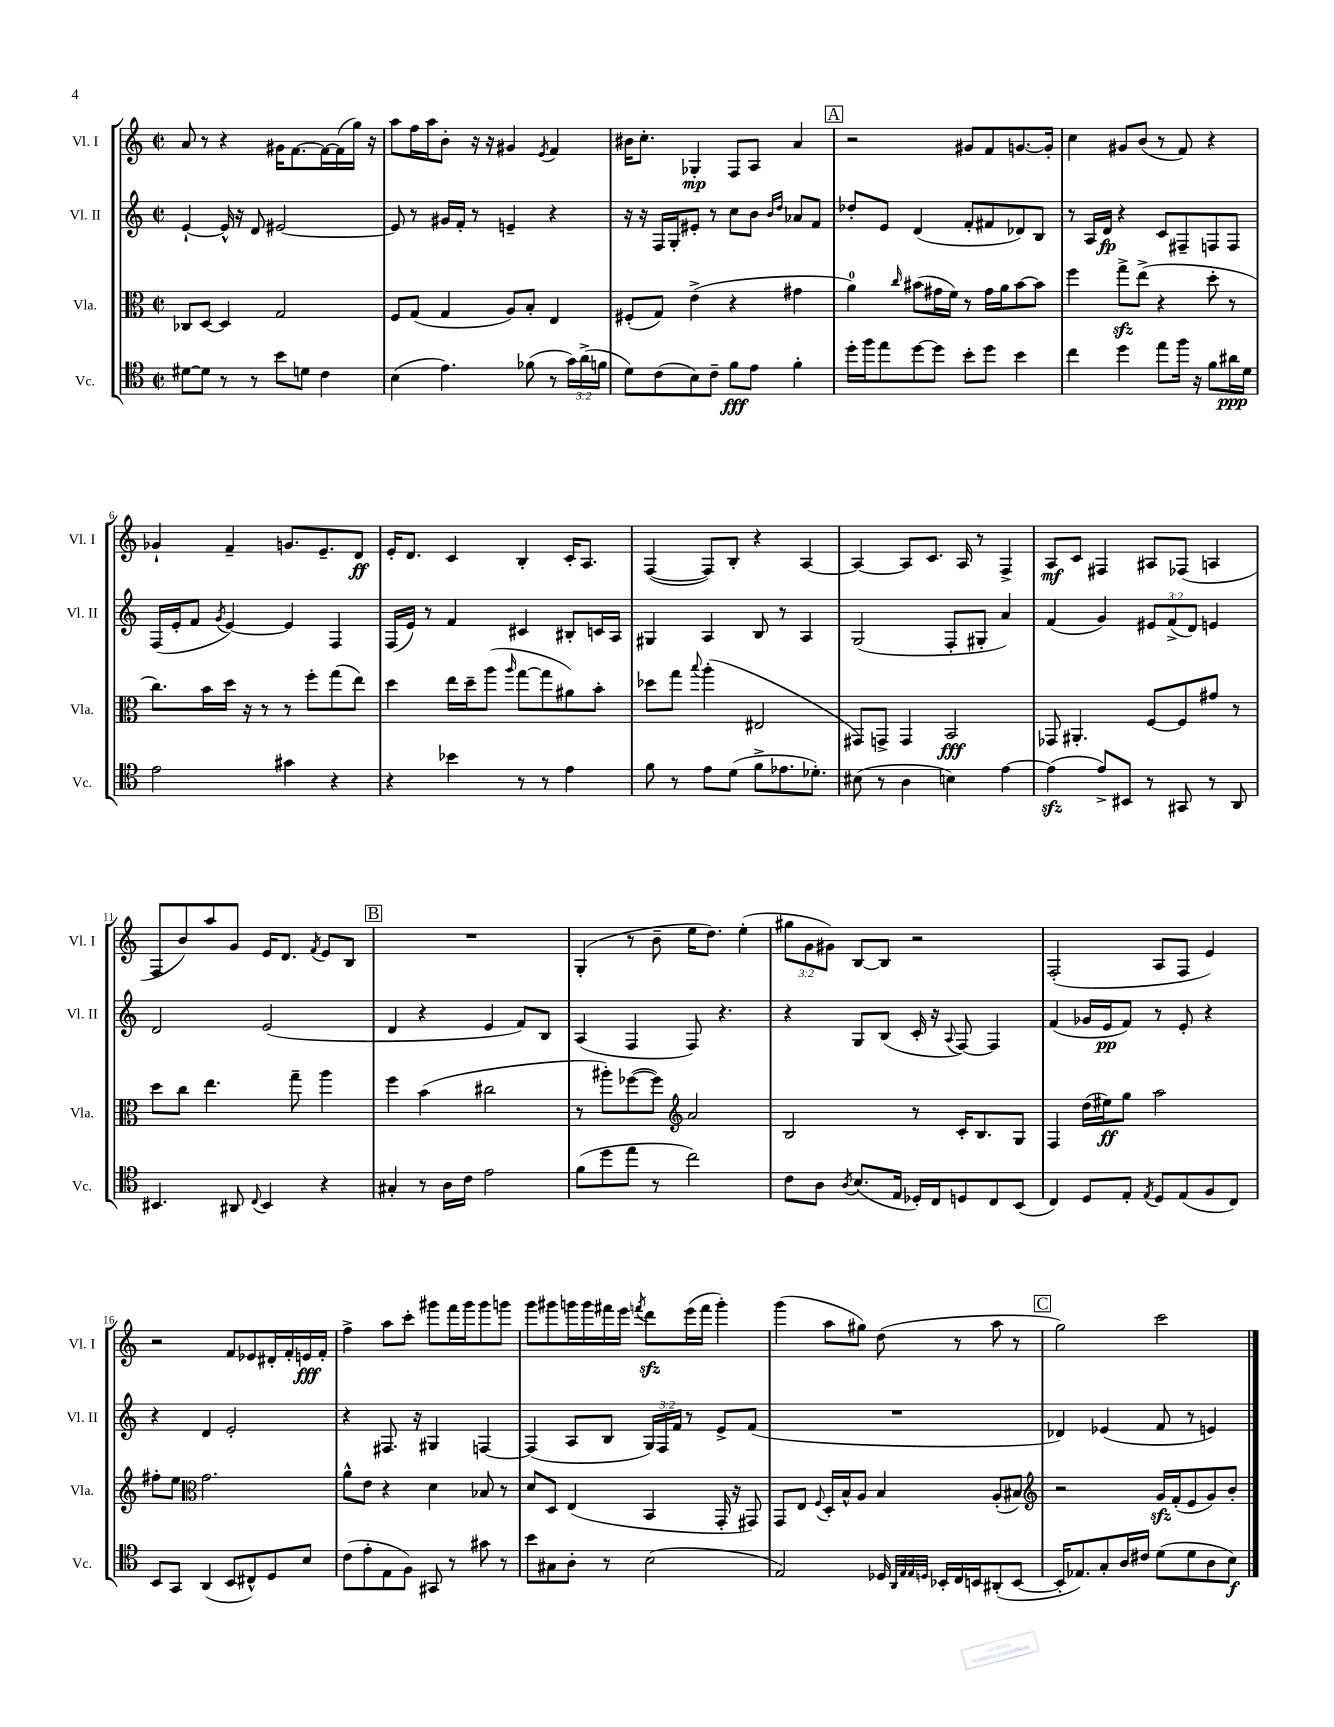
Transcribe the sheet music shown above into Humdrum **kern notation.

**kern	**kern	**kern	**kern
*staff4	*staff3	*staff2	*staff1
*clefC4	*clefC3	*clefG2	*clefG2
*k[]	*k[]	*k[]	*k[]
*M2/2	*M2/2	*M2/2	*M2/2
*met(c|)	*met(c|)	*met(c|)	*met(c|)
[8d#\L	8C-/L	[4e`/	8a/
8d#\]J	[8D/J	.	8r
8r	4D/]	16e^^/]	4r
.	.	16r	.
8r	.	8d/	.
8b\L	2G/	[2e#/	16g#\LK
.	.	.	[8.f\
8d\J	.	.	.
4c\	.	.	16f\_L
.	.	.	(16f\]
.	.	.	16gg\JJ)
.	.	.	16r
=	=	=	=
(4B\	8F/L	8e#/]	8aa\L
.	(8G/J	8r	16ff\L
.	.	.	16aa\J
4.e\)	4G/	16g#/LL	8b'\J
.	.	16f'/JJ	.
.	.	8r	16r
.	.	.	16r
.	8A/L)	4e~/	4g#/
(8f-\	8B'/J	.	.
.	.	.	8qe/
8r	4E/	4r	4f/
24g\LL)	.	.	.
(24a^\	.	.	.
24f\JJ	.	.	.
=	=	=	=
8d\L)	(8F#'/L	16r	16b#\LK
.	.	16r	8.cc'\J
(8c\	8G/J)	16F/LL	.
.	.	16G'/J	.
8B\)	(4e^\	8e#'/J	4G-'/
8c~\J	.	8r	.
8f\L	4r	8cc\L	8F/L
8e\J	.	8b\J	8A/J
.	.	16qqb/LL	.
.	.	16qqdd/JJ	.
4f'\	4g#\	8a-/L	4a/
.	.	8f/J	.
=	=	=	=
16dd'\LL	4a\)	8dd-'/L	2r
16ff\J	.	.	.
8ee\	.	8e/J	.
.	16qqcc/	.	.
[8dd\	(8b#\L	(4d/	.
8dd\]J	16g#\L	.	.
.	16f\JJ)	.	.
8b'\L	8r	8f'/L	8g#/L
8dd\J	16g#\LL	8f#/	8f/
.	16a\J	.	.
4b\	[8b#\	8d-/)	[8.g/
.	8b#\]J	8B/J	.
.	.	.	16g'/]Jk
=	=	=	=
4cc\	4ff\	8r	4cc\
.	.	16A/LL	.
.	.	16d/JJ	.
4dd\	8gg^\L	4r	8g#/L
.	(8ee^\J	.	(8b/J
8ee\L	4r	8c/L	8r
16ff\Jk	.	8F#~/	8f/)
16r	.	.	.
8f\L	8dd'\	8F/	4r
16a#\L	8r	8F/J	.
16d\JJ	.	.	.
=	=	=	=
2e\	8.cc\L)	(16F/LL	4g-`/
.	.	16e'/J	.
.	.	8f/J	.
.	16b\L	.	.
.	.	8qg/	.
.	16dd\JJ	[4e/)	4f~/
.	16r	.	.
.	8r	.	.
4g#\	8r	4e/]	8.g/L
.	8ff'\L	.	.
.	.	.	8.e~/
4r	(8gg\	4F/	.
.	8ee\J)	.	8d/J
=	=	=	=
4r	4dd\	(16F/LL	16e'/LK
.	.	16e/JJ)	8.d/J
.	.	8r	.
4b-\	16ee\LL	4f/	4c/
.	16dd~\J	.	.
.	(8aa\J	.	.
.	16qqaa/	.	.
8r	[8gg\L	4c#/	4B'/
8r	8gg\]	.	.
4e\	8a#\)	8B#'/L	16c'/LK
.	.	.	8.A/J
.	8b'\J	16c/L	.
.	.	16A/JJ	.
=	=	=	=
8f\	8dd-\L	4G#/	([4F/
8r	8gg\J	.	.
.	8qqbb/	.	.
8e\L	(4aa'\	4A/	8F/]L)
(8d\J	.	.	8B'/J
8f^\L	2E#/	8B/	4r
8.e-\	.	8r	.
.	.	4A/	[4A/
8.d-'\J)	.	.	.
=	=	=	=
(8B#\	8GG#/L)	(2G/	4A/_
8r	8GG^/J	.	.
4A\	4GG/	.	8A/]L
.	.	.	8.c/J
4B\)	2BB/	8F'/L	.
.	.	.	16A/
.	.	8G#'/J	8r
[4e\	.	4a/)	4F^/
=	=	=	=
(4e\]	8GG-/	(4f/	8A/L
.	4.AA#'/	.	8c/J
8e^/L)	.	4g/)	4F#/
8BB#/J	.	.	.
8r	[8F/L	12e#/L	8A#/L
.	.	(12f^/	.
8GG#/	8F/]	.	(8F-/J
.	.	12d/J)	.
8r	8g#/J	4e/	4A/
8AA/	8r	.	.
=	=	=	=
4.BB#/	8dd\L	2d/	8F/L
.	8cc\J	.	8b/)
.	4.ee\	.	8aa/
8AA#/	.	.	8g/J
8qqC/	.	.	.
4BB#/	.	(2e/	16e/LK
.	.	.	8.d/J
.	8gg~\	.	.
.	.	.	8qf/
4r	4aa\	.	8e/L
.	.	.	8B/J
=	=	=	=
4G#'/	4ff\	4d/	1r
8r	(4b\	4r	.
16A\LL	.	.	.
16c\JJ	.	.	.
2e\	2cc#\	4e/	.
.	.	8f/L)	.
.	.	8B/J	.
=	=	=	=
(8f\L	8r	(4A/	(4G'/
8dd\	8aa#'\L)	.	.
8ee\J	([8ff-\	4F/	8r
8r	8ff-\]J)	.	8b~\
*	*clefG2	*	*
2cc\)	2a/	8F/)	16ee\LK
.	.	.	8.dd\J)
.	.	4.r	.
.	.	.	(4ee'\
=	=	=	=
8c\L	2B/	4r	12gg#\L
.	.	.	12g\
8A\J	.	.	.
.	.	.	12g#\J)
8qA/	.	.	.
(8.B/L	.	8G/L	[8B/L
.	.	(8B/J	8B/]J
16E/Jk	.	.	.
16D-'/LL)	8r	16c'/	2r
16C/J	.	16r	.
.	.	8qqA/	.
8D/	16c'/LK	[8F/)	.
.	8.B/	.	.
8C/	.	4F/]	.
(8BB/J	8G/J	.	.
=	=	=	=
4C/)	4F/	(4f/	(2F'/
8D/L	(16dd\LL	16g-/LL	.
.	16ee#\J)	16e/J	.
8E'/J	8gg\J	8f/J)	.
8qE/	.	.	.
8D/L	2aa\	8r	8A/L
(8E/	.	8e'/	8F/J
8F/	.	4r	4e/)
8C/J)	.	.	.
=	=	=	=
8BB/L	8ff#'\L	4r	2r
8GG/J	8ee\J	.	.
*	*clefC3	*	*
(4AA/	2.g\	4d/	.
8BB/L	.	2e'/	8f/L
8C#^^/)	.	.	8e-/
8D/	.	.	16d#'/L
.	.	.	16f'/
8B/J	.	.	16e/
.	.	.	16f'/JJ
=	=	=	=
(8c\L	8a^^\L	4r	4ff^\
8e'\	8e\J	.	.
8E\	4r	8.F#/	8aa\L
8F\J)	.	.	8ccc'\J
.	.	16r	.
8GG#/	4d\	4G#/	8ggg#\L
8r	.	.	16fff\L
.	.	.	16ggg#\J
8g#\	8B-/	[4F/	8ggg#\
8r	8r	.	8ggg\J
=	=	=	=
8b\L	8d/L	(4F/]	8ggg\L
8G#\	8D/J	.	8ggg#\
8A'\J	(4E/	8A/L	16ggg\L
.	.	.	16ggg\
8r	.	8B/J	16fff#\
.	.	.	16eee\JJ
.	.	.	8qfff/
(2B\	4BB/	24G/LL)	8ddd\L
.	.	24F/	.
.	.	24f/JJ	.
.	.	8r	(16eee\L
.	.	.	16fff\JJ
.	16GG'/	8e^/L	4ggg'\)
.	16r	.	.
.	8GG#/)	(8f/J	.
=	=	=	=
2E/)	8GG/L	1r	(4ggg\
.	8E/J	.	.
.	8qqF/	.	.
.	16D'/LL	.	8aa\L
.	16B^^/J	.	.
.	8A/J	.	8gg#\J)
16D-/	4B/	.	(8dd\
32qqAA/LLL	.	.	.
32qqE/	.	.	.
32qqE/	.	.	.
32qqD/JJJ	.	.	.
16BB-'/LL	.	.	.
16C/	.	.	8r
16BB/J	.	.	.
(8AA#'/	(8A'/L	.	8aa\
[8BB/J	8B#/J)	.	8r
=	=	=	=
*	*clefG2	*	*
16BB'/]LK	2r	4d-/)	2gg\)
8.E-/)	.	.	.
8G'/	.	(4e-/	.
16A/L	.	.	.
16c#/JJ	.	.	.
(8d\L	16g/LL	8f/	2ccc\
.	(16f'/J	.	.
8d\	8e/	8r	.
8A\	8g/)	4e/)	.
8B\J)	8b'/J	.	.
==	==	==	==
*-	*-	*-	*-
